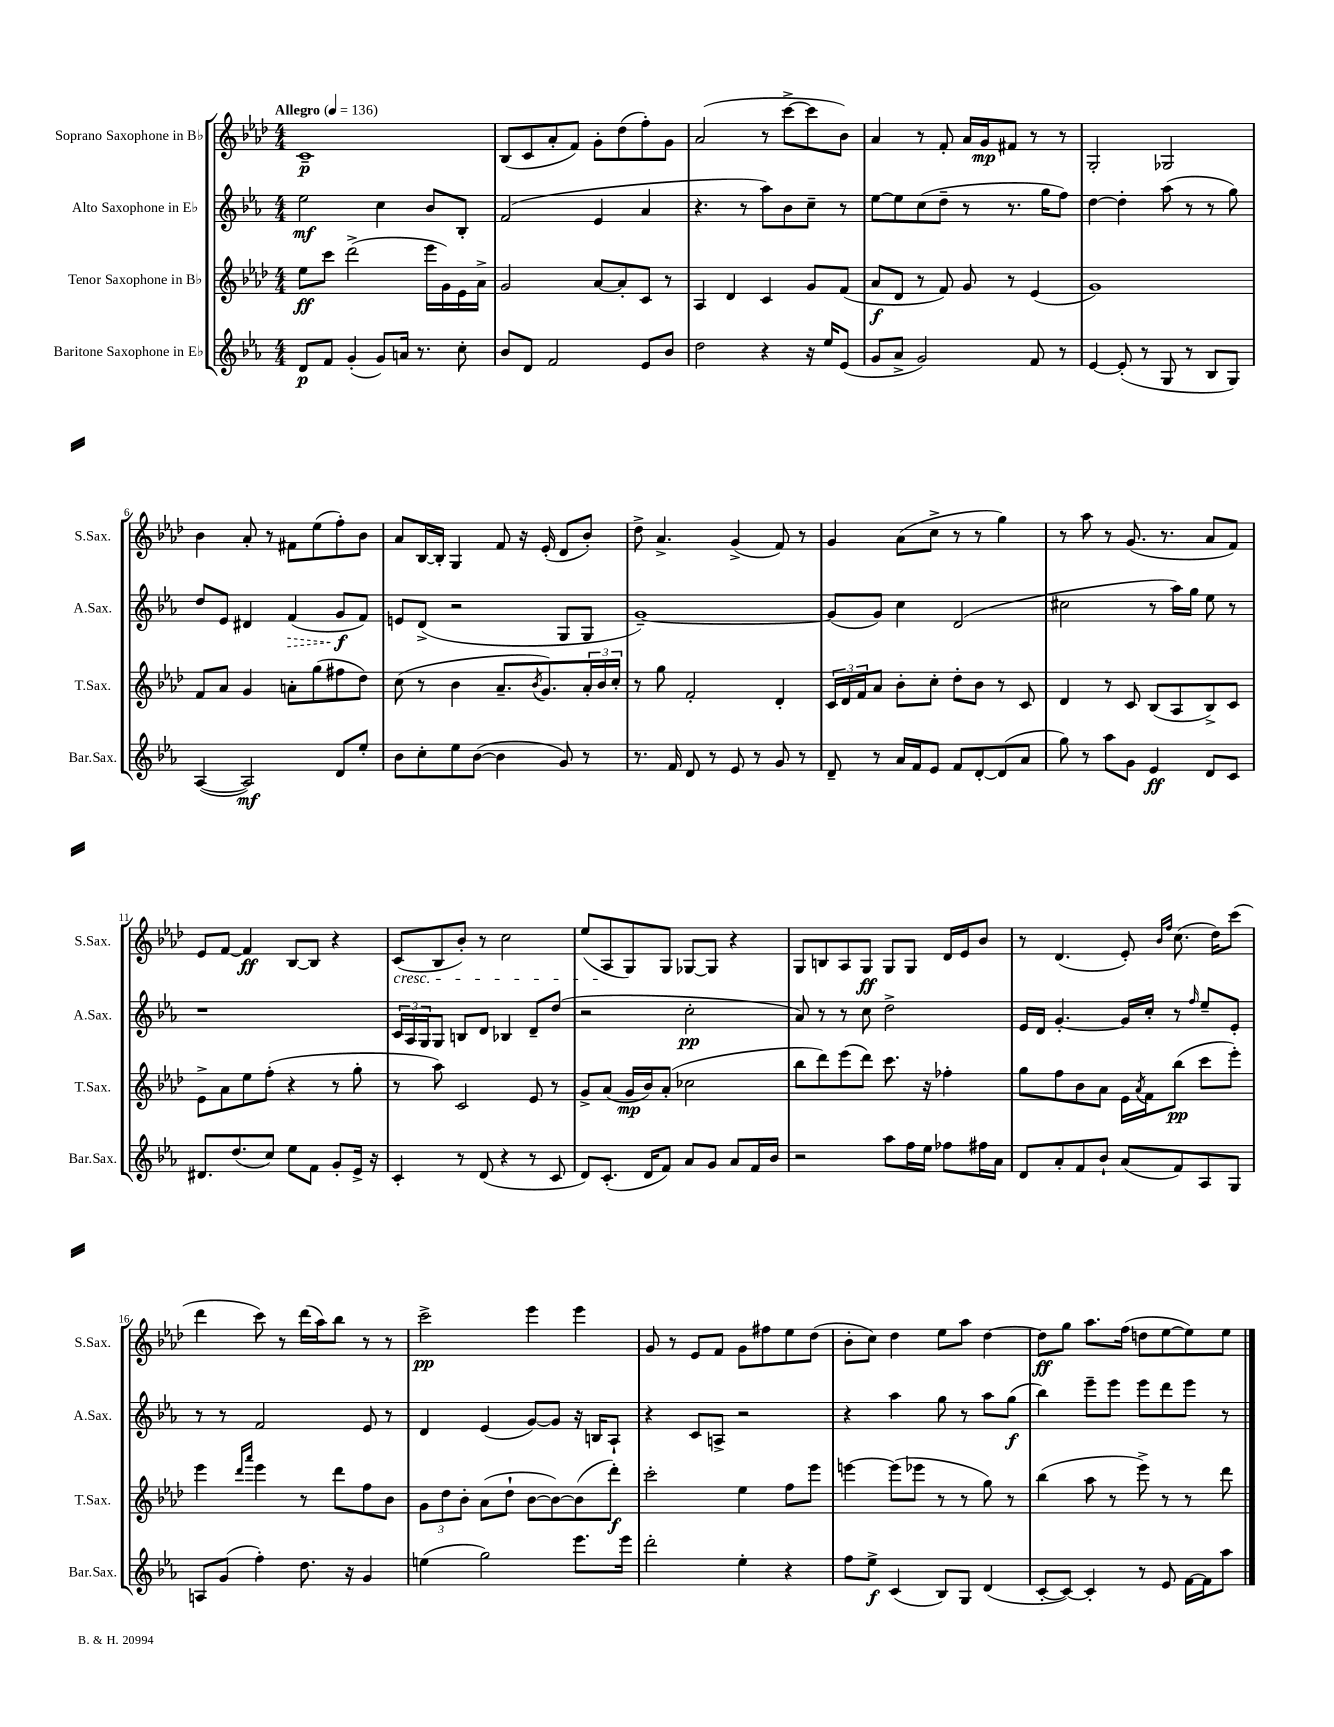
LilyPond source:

<<
\new StaffGroup <<
\new Staff = "s0" \with { instrumentName = "Soprano Saxophone in Bb" shortInstrumentName = "S.Sax." } {
    \clef treble \key aes \major \numericTimeSignature \time 4/4 \tempo "Allegro" 4 = 136
    c'1--\p |
    bes8( c'8 aes'8-. f'8) g'8-. des''8( f''8-.) g'8 |
    aes'2( r8 c'''8~-> c'''8 bes'8) |
    aes'4 r8 f'8-. aes'16 g'16\mp fis'8 r8 r8 |
    g2-. ges2 |
    bes'4 aes'8-. r8 fis'8 ees''8( f''8-.) bes'8 |
    aes'8 bes16~ bes16-. g4 f'8 r16 ees'16-.( des'8 bes'8-.) |
    des''8-> aes'4.-> g'4->( f'8) r8 |
    g'4 aes'8( c''8-> r8 r8 g''4) |
    r8 aes''8 r8 g'8.( r8. aes'8 f'8) |
    ees'8 f'8~ f'4\ff bes8~ bes8 r4 |
    c'8\cresc( bes8 bes'8-.) r8 c''2 |
    ees''8( aes8\! g8) g8 ges8~ ges8 r4 |
    g8 b8 aes8 g8\ff g8 g8 des'16 ees'16 bes'8 |
    r8 des'4.( ees'8-.) \grace { bes'16 f''16 } c''8.( des''16) c'''8( |
    des'''4 c'''8) r8 des'''16( aes''16) bes''8 r8 r8 |
    c'''2->\pp ees'''4 ees'''4 |
    g'8 r8 ees'8 f'8 g'8 fis''8 ees''8 des''8( |
    bes'8-. c''8) des''4 ees''8 aes''8 des''4~ |
    des''8\ff g''8 aes''8. f''16( d''8 ees''8~ ees''8) ees''8 \bar "|." |
}
\new Staff = "s1" \with { instrumentName = "Alto Saxophone in Eb" shortInstrumentName = "A.Sax." } {
    \clef treble \key ees \major \numericTimeSignature \time 4/4
    ees''2\mf c''4 bes'8 bes8-. |
    f'2( ees'4 aes'4 |
    r4. r8 aes''8) bes'8 c''8-- r8 |
    ees''8~ ees''8 c''8( d''8-- r8 r8. g''16 f''8) |
    d''4~ d''4-. aes''8( r8 r8 g''8) |
    d''8 ees'8 dis'4 \once \override Hairpin.style = #'dashed-line f'4\>( g'8\f\! f'8) |
    e'8 d'8->( r2 g8 g8 |
    g'1~--) |
    g'8( g'8) c''4 d'2( |
    cis''2 r8 aes''16) g''16 ees''8 r8 |
    r1 |
    \tuplet 3/2 { c'16 aes16 g16 } g8 b8 d'8 bes4 d'8-- d''8( |
    r2 c''2-.\pp |
    aes'8) r8 r8 c''8 d''2-> |
    ees'16 d'16 g'4.~-. g'16 c''16-. r8 \grace { f''16 } ees''8-- ees'8-. |
    r8 r8 f'2 ees'8 r8 |
    d'4 ees'4( g'8~) g'8 r16 b16 aes8-! |
    r4 c'8 a8-> r2 |
    r4 aes''4 g''8 r8 aes''8 g''8\f( |
    bes''4) ees'''8-- ees'''8 ees'''8 d'''8 ees'''8 r8 \bar "|." |
}
\new Staff = "s2" \with { instrumentName = "Tenor Saxophone in Bb" shortInstrumentName = "T.Sax." } {
    \clef treble \key aes \major \numericTimeSignature \time 4/4
    ees''8\ff c'''8 des'''2->( ees'''16 g'16) ees'16 aes'16-> |
    g'2 aes'8~ aes'8-. c'8 r8 |
    aes4 des'4 c'4 g'8 f'8( |
    aes'8\f des'8 r8 f'8) g'8 r8 ees'4( |
    g'1) |
    f'8 aes'8 g'4 a'8-. g''8( fis''8 des''8) |
    c''8( r8 bes'4 aes'8.-- \acciaccatura { bes'8 } g'8.) \tuplet 3/2 { aes'16-. bes'16 c''16-. } |
    r8 g''8 f'2-. des'4-. |
    \tuplet 3/2 { c'16 des'16 f'16 } aes'8 bes'8-. c''8-. des''8-. bes'8 r8 c'8 |
    des'4 r8 c'8 bes8( aes8 bes8->) c'8 |
    ees'8-> aes'8 ees''8 f''8-.( r4 r8 g''8-. |
    r8 aes''8) c'2 ees'8 r8 |
    g'8-> aes'8( g'16\mp bes'16) aes'8-.( ces''2 |
    bes''8 des'''8) ees'''8( des'''8) c'''8. r16 fes''4-. |
    g''8 f''8 bes'8 aes'8 ees'16 \acciaccatura { aes'8 } f'16 bes''8\pp( c'''8 ees'''8-.) |
    ees'''4 \grace { des'''16 aes'''16 } ees'''4 r8 des'''8 f''8 bes'8 |
    \tuplet 3/2 { g'8 des''8 bes'8-. } aes'8( des''8-! bes'8~ bes'8~) bes'8( des'''8-.\f) |
    c'''2-. ees''4 f''8 ees'''8 |
    e'''4~ e'''8( ees'''8 r8 r8 g''8) r8 |
    bes''4( aes''8 r8 ees'''8->) r8 r8 des'''8 \bar "|." |
}
\new Staff = "s3" \with { instrumentName = "Baritone Saxophone in Eb" shortInstrumentName = "Bar.Sax." } {
    \clef treble \key ees \major \numericTimeSignature \time 4/4
    d'8\p f'8 g'4-.( g'8) a'16 r8. c''8-. |
    bes'8 d'8 f'2 ees'8 bes'8 |
    d''2 r4 r16 ees''16 ees'8( |
    g'8 aes'8-> g'2) f'8 r8 |
    ees'4~ ees'8-.( r8 g8 r8 bes8 g8) |
    aes4~( aes2\mf) d'8 ees''8-. |
    bes'8 c''8-. ees''8 bes'8~( bes'4 g'8) r8 |
    r8. f'16 d'8 r8 ees'8 r8 g'8 r8 |
    d'8-- r8 aes'16 f'16 ees'8 f'8 d'8~-. d'8( aes'8 |
    g''8) r8 aes''8 g'8 ees'4\ff d'8 c'8 |
    dis'8. d''8.( c''8) ees''8 f'8 g'8-. ees'16-> r16 |
    c'4-. r8 d'8( r4 r8 c'8 |
    d'8) c'8.-.( d'16 f'8) aes'8 g'8 aes'8 f'16 bes'16 |
    r2 aes''8 f''16 ees''16 fes''8 fis''16 aes'16 |
    d'8 aes'8-. f'8 bes'8-! aes'8( f'8) aes8 g8 |
    a8 g'8( f''4-.) d''8. r16 g'4 |
    e''4( g''2) ees'''8. ees'''16 |
    d'''2-. ees''4-. r4 |
    f''8 ees''8->\f c'4( bes8) g8 d'4( |
    c'8~-. c'8~) c'4-. r8 ees'8 f'16~ f'16 aes''8 \bar "|." |
}
>>
>>
